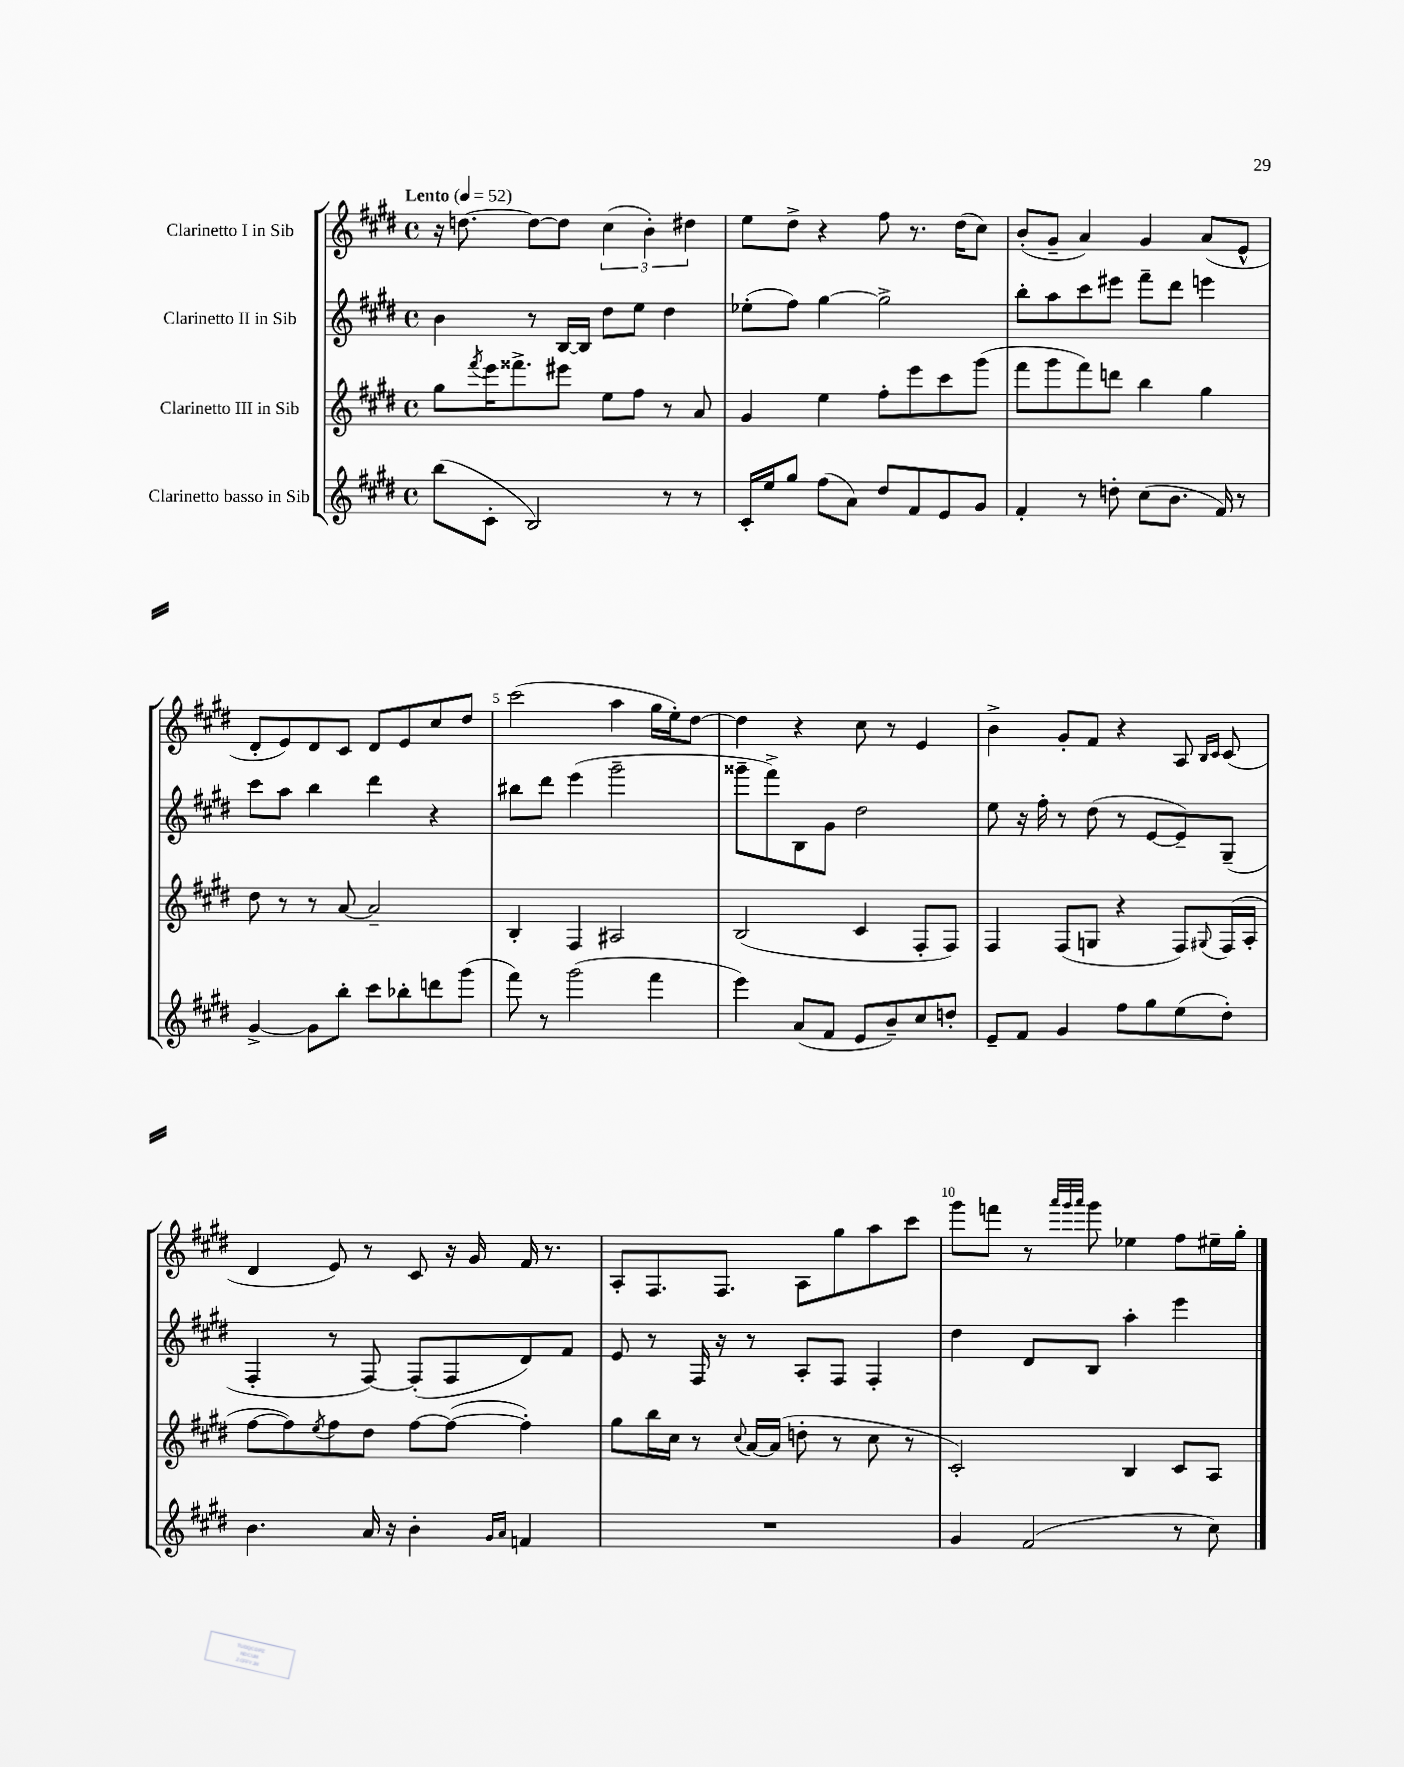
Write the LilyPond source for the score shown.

<<
\new StaffGroup <<
\new Staff = "s0" \with { instrumentName = "Clarinetto I in Sib" } {
    \clef treble \key e \major \defaultTimeSignature \time 4/4 \tempo "Lento" 4 = 52
    r16 d''8.~ d''8~ d''8 \tuplet 3/2 { cis''4( b'4-.) dis''4 } |
    e''8 dis''8-> r4 fis''8 r8. dis''16( cis''8) |
    b'8-.( gis'8-- a'4) gis'4 a'8( e'8-^ |
    dis'8-. e'8) dis'8 cis'8 dis'8 e'8 cis''8 dis''8 |
    cis'''2( a''4 gis''16 e''16-.) dis''8~ |
    dis''4 r4 cis''8 r8 e'4 |
    b'4-> gis'8-. fis'8 r4 a8 \grace { b16 cis'16 } cis'8( |
    dis'4 e'8) r8 cis'8 r16 gis'16 fis'16 r8. |
    a8-. fis8. fis8. a8 gis''8 a''8 cis'''8 |
    gis'''8 f'''8 r8 \grace { a'''32 gis'''32 a'''32 } gis'''8 ees''4 fis''8 eis''16-- gis''16-. \bar "|." |
}
\new Staff = "s1" \with { instrumentName = "Clarinetto II in Sib" } {
    \clef treble \key e \major \defaultTimeSignature \time 4/4
    b'4 r8 b16~ b16 dis''8 e''8 dis''4 |
    ees''8-.( fis''8) gis''4~ gis''2-> |
    b''8-. a''8 cis'''8 eis'''8 fis'''8-- dis'''8 e'''4 |
    cis'''8 a''8 b''4 dis'''4 r4 |
    bis''8 dis'''8 e'''4( gis'''2-- |
    gisis'''8-- fis'''8->) b8 gis'8 dis''2 |
    e''8 r16 fis''16-. r8 dis''8( r8 e'8~ e'8--) gis8--( |
    fis4-. r8 fis8~) fis8-.( fis8 dis'8) fis'8 |
    e'8 r8 fis16 r16 r8 a8-. fis8 fis4-. |
    dis''4 dis'8 b8 a''4-. e'''4 \bar "|." |
}
\new Staff = "s2" \with { instrumentName = "Clarinetto III in Sib" } {
    \clef treble \key e \major \defaultTimeSignature \time 4/4
    gis''8 \acciaccatura { fis'''8 } e'''16 fisis'''8.-> eis'''8 e''8 fis''8 r8 a'8 |
    gis'4 e''4 fis''8-. e'''8 cis'''8 gis'''8( |
    fis'''8 gis'''8 fis'''8) d'''8 b''4 gis''4 |
    dis''8 r8 r8 a'8~ a'2-- |
    b4-. fis4 ais2 |
    b2( cis'4 fis8-. fis8) |
    fis4 fis8( g8 r4 fis8) \appoggiatura { gis8 } fis16( a16-. |
    fis''8~ fis''8) \acciaccatura { e''8 } fis''8 dis''8 fis''8~ fis''8~( fis''4-.) |
    gis''8 b''16 cis''16 r8 \appoggiatura { cis''8 } a'16~ a'16( d''8-. r8 cis''8 r8 |
    cis'2-.) b4 cis'8 a8 \bar "|." |
}
\new Staff = "s3" \with { instrumentName = "Clarinetto basso in Sib" } {
    \clef treble \key e \major \defaultTimeSignature \time 4/4
    b''8( cis'8-. b2) r8 r8 |
    cis'16-. e''16 gis''8 fis''8( a'8) dis''8 fis'8 e'8 gis'8 |
    fis'4-. r8 d''8-. cis''8( b'8. fis'16) r8 |
    gis'4~-> gis'8 b''8-. cis'''8 bes''8-. d'''8 gis'''8( |
    fis'''8) r8 gis'''2( fis'''4 |
    e'''4) a'8( fis'8 e'8 b'8--) cis''8 d''8-. |
    e'8-- fis'8 gis'4 fis''8 gis''8 e''8( dis''8-.) |
    b'4. a'16 r16 b'4-. \grace { gis'16 a'16 } f'4 |
    R1 |
    gis'4 fis'2( r8 cis''8) \bar "|." |
}
>>
>>
\layout { \context { \Score \override BarNumber.break-visibility = ##(#f #t #t) barNumberVisibility = #(every-nth-bar-number-visible 5) } }
